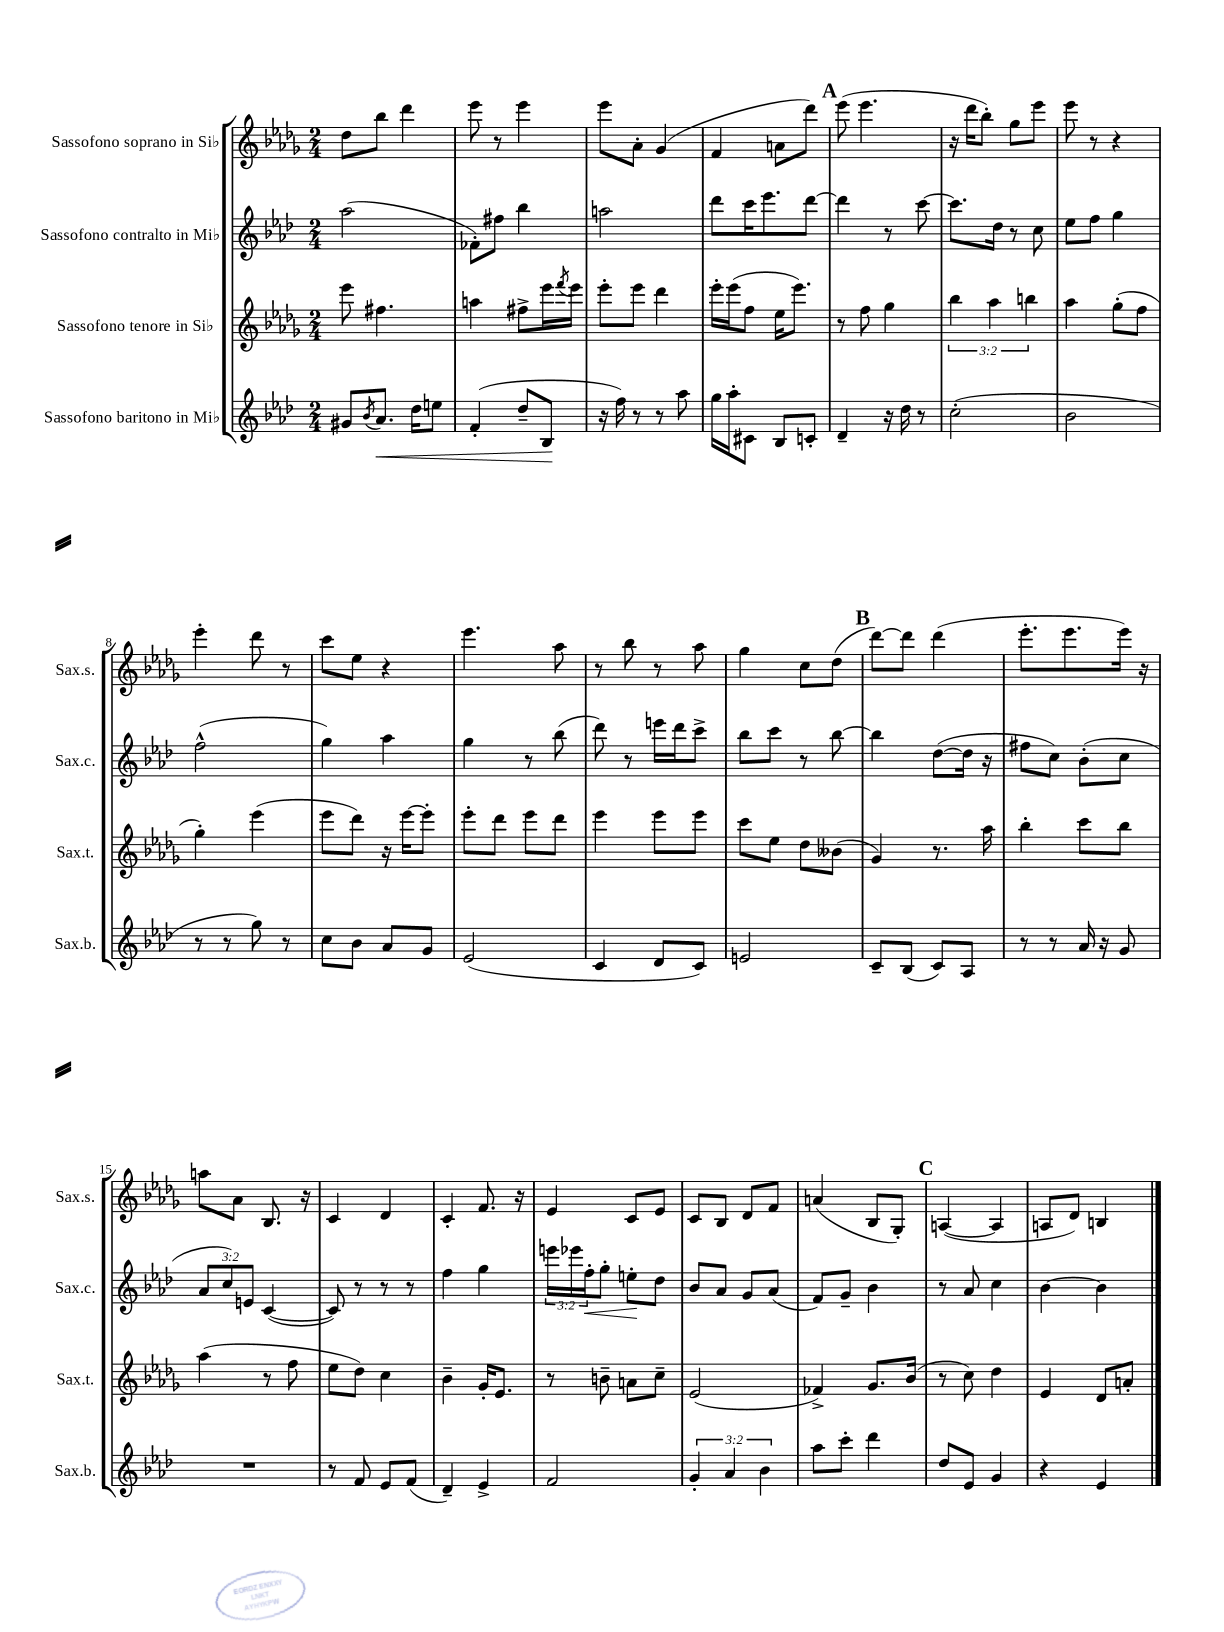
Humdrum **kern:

**kern	**kern	**kern	**kern
*staff4	*staff3	*staff2	*staff1
*clefG2	*clefG2	*clefG2	*clefG2
*k[b-e-a-d-]	*k[b-e-a-d-g-]	*k[b-e-a-d-]	*k[b-e-a-d-g-]
*M2/4	*M2/4	*M2/4	*M2/4
8g#/L	8eee-\	(2aa-\	8dd-\L
8qb-/	.	.	.
8.a-/J	4.ff#\	.	8bb-\J
.	.	.	4ddd-\
16dd-\LK	.	.	.
8ee\J	.	.	.
=	=	=	=
(4f'/	4aa\	8f-'\L)	8eee-\
.	.	8ff#\J	8r
8dd-~/L	8ff#^\L	4bb-\	4eee-\
8B-/J	16eee-\L	.	.
.	8qfff/	.	.
.	16eee-\JJ	.	.
=	=	=	=
16r	8eee-'\L	2aa\	8eee-\L
16ff\)	.	.	.
8r	8eee-\J	.	8a-'\J
8r	4ddd-\	.	(4g-/
8aa-\	.	.	.
=	=	=	=
16gg\LL	16eee-'\LL	8ddd-\L	4f/
16aa-'\J	(16eee-\J	.	.
8c#\J	8ff\J	16ccc\K	.
.	.	8.eee-\	.
8B-/L	16ee-\LK	.	8a\L
.	8.eee-\J)	.	.
8c'/J	.	[8ddd-\J	8ddd-\J)
=	=	=	=
4d-~/	8r	4ddd-\]	(8eee-\
.	8ff\	.	4.eee-\
16r	4gg-\	8r	.
16dd-\	.	.	.
8r	.	[8ccc\	.
=	=	=	=
(2cc'\	6bb-\	8.ccc\]L	16r
.	.	.	16ddd-\LK
.	.	.	8bb-'\J)
.	6aa-\	.	.
.	.	16dd-\Jk	.
.	.	8r	8gg-\L
.	6bb\	.	.
.	.	8cc\	8eee-\J
=	=	=	=
2b-\	4aa-\	8ee-\L	8eee-\
.	.	8ff\J	8r
.	(8gg-'\L	4gg\	4r
.	8ff\J	.	.
=	=	=	=
8r	4gg-'\)	(2ff^^\	4eee-'\
8r	.	.	.
8gg\)	(4eee-\	.	8ddd-\
8r	.	.	8r
=	=	=	=
8cc\L	8eee-\L	4gg\)	8ccc\L
8b-\J	8ddd-\J)	.	8ee-\J
8a-/L	16r	4aa-\	4r
.	[16eee-\LK	.	.
8g/J	8eee-'\]J	.	.
=	=	=	=
(2e-/	8eee-'\L	4gg\	4.eee-\
.	8ddd-\J	.	.
.	8eee-\L	8r	.
.	8ddd-\J	(8bb-\	8aa-\
=	=	=	=
4c/	4eee-\	8ddd-\)	8r
.	.	8r	8bb-\
8d-/L	8eee-\L	16eee\LL	8r
.	.	16ddd-\J	.
8c/J)	8eee-\J	8ccc^\J	8aa-\
=	=	=	=
2e/	8ccc\L	8bb-\L	4gg-\
.	8ee-\J	8ccc\J	.
.	8dd-\L	8r	8cc\L
.	(8b--\J	[8bb-\	(8dd-\J
=	=	=	=
8c~/L	4g-/)	4bb-\]	[8ddd-\L)
(8B-/J	.	.	8ddd-\]J
8c/L)	8.r	([8dd-\L	(4ddd-\
8A-/J	.	16dd-\]Jk	.
.	16aa-\	16r	.
=	=	=	=
8r	4bb-'\	8ff#\L	8.eee-'\L
8r	.	8cc\J)	.
.	.	.	8.eee-\
16a-/	8ccc\L	(8b-'\L	.
16r	.	.	.
8g/	8bb-\J	8cc\J	16eee-\Jk)
.	.	.	16r
=	=	=	=
2r	(4aa-\	12a-/L	8aa\L
.	.	12cc/)	.
.	.	.	8a-\J
.	.	12e/J	.
.	8r	([4c/	8.B-/
.	8ff\	.	.
.	.	.	16r
=	=	=	=
8r	8ee-\L	8c/])	4c/
8f/	8dd-\J)	8r	.
8e-/L	4cc\	8r	4d-/
(8f/J	.	8r	.
=	=	=	=
4d-~/)	4b-~\	4ff\	4c'/
4e-^/	16g-'/LK	4gg\	8.f/
.	8.e-/J	.	.
.	.	.	16r
=	=	=	=
2f/	8r	24eee\LL	4e-/
.	.	24eee-\	.
.	.	24ff'\J	.
.	8b~\	8gg'\J	.
.	8a\L	8ee'\L	8c/L
.	8cc~\J	8dd-\J	8e-/J
=	=	=	=
6g'/	(2e-/	8b-/L	8c/L
.	.	8a-/J	8B-/J
6a-/	.	.	.
.	.	8g/L	8d-/L
6b-\	.	.	.
.	.	(8a-/J	8f/J
=	=	=	=
8aa-\L	4f-^/)	8f/L)	(4a/
8ccc'\J	.	8g~/J	.
4ddd-\	8.g-/L	4b-\	8B-/L
.	.	.	8G-'/J)
.	(16b-/Jk	.	.
=	=	=	=
8dd-/L	8r	8r	([4A/
8e-/J	8cc\)	8a-/	.
4g/	4dd-\	4cc\	4A/]
=	=	=	=
4r	4e-/	[4b-\	8A/L
.	.	.	8d-/J)
4e-/	8d-/L	4b-\]	4B/
.	8a'/J	.	.
==	==	==	==
*-	*-	*-	*-
